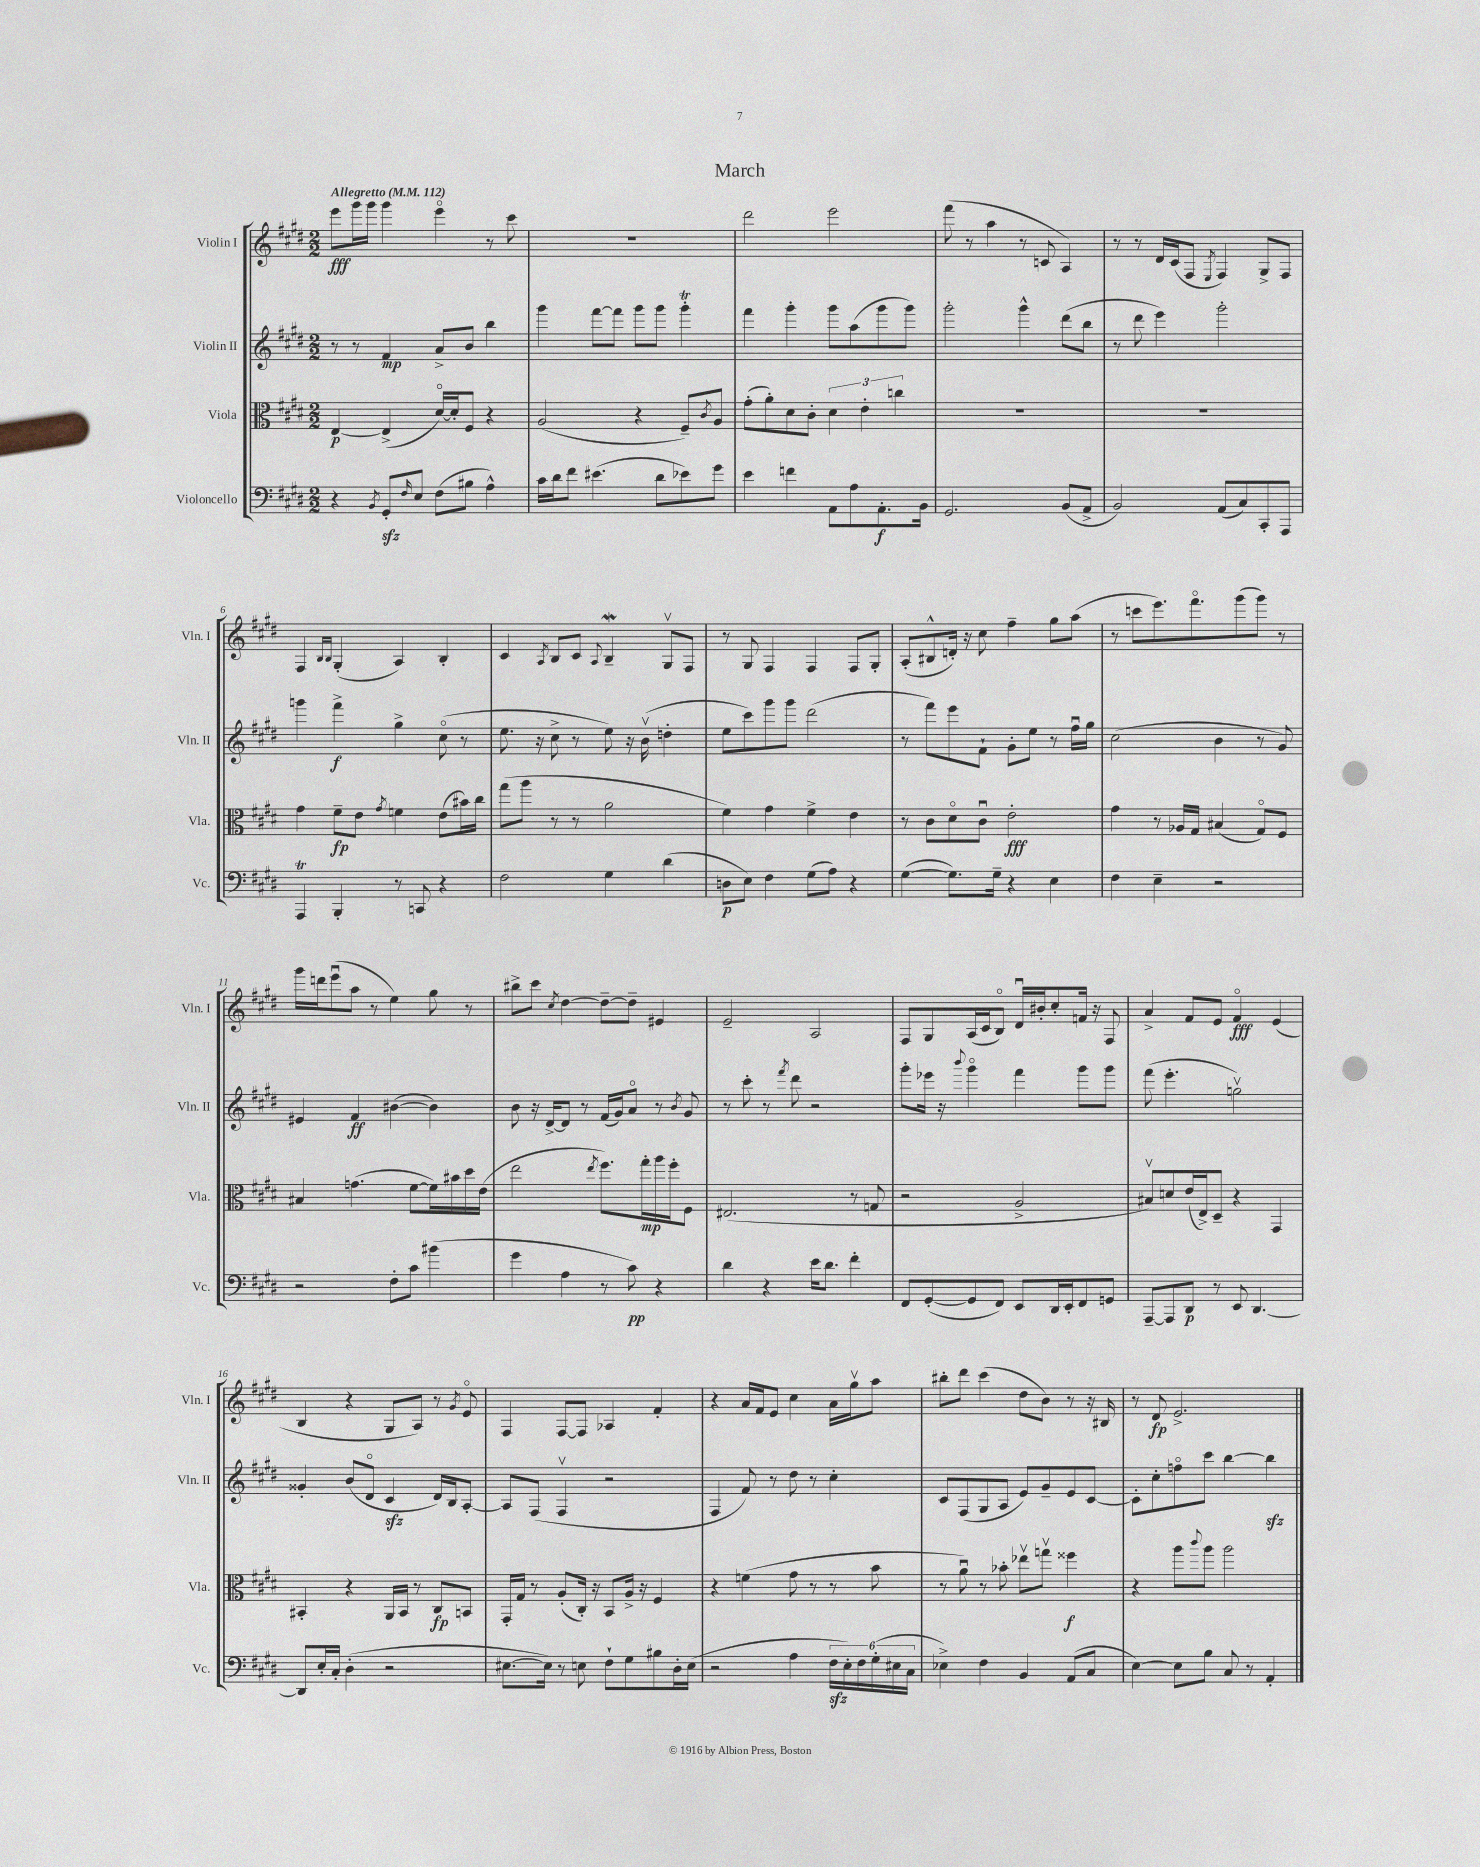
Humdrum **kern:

**kern	**dynam	**kern	**dynam	**kern	**dynam	**kern	**dynam
*part4	*part4	*part3	*part3	*part2	*part2	*part1	*part1
*staff4	*staff4	*staff3	*staff3	*staff2	*staff2	*staff1	*staff1
*I"Violoncello	*	*I"Viola	*	*I"Violin II	*	*I"Violin I	*
*I'Vc.	*	*I'Vla.	*	*I'Vln. II	*	*I'Vln. I	*
*clefF4	*	*clefC3	*	*clefG2	*	*clefG2	*
*k[f#c#g#d#]	*	*k[f#c#g#d#]	*	*k[f#c#g#d#]	*	*k[f#c#g#d#]	*
*M2/2	*	*M2/2	*	*M2/2	*	*M2/2	*
*MM112	*	*MM112	*	*MM112	*	*MM112	*
=1	=1	=1	=1	=1	=1	=1	=1
!	!	!	!	!	!	!LO:TX:a:B:t=Allegretto	!
4r	.	[4E/	p	8r	.	8eee\L	fff
.	.	.	.	8r	.	16ggg#\L	.
.	.	.	.	.	.	16ggg#\JJ	.
8qBB/	.	.	.	.	.	.	.
8GG#zz'/L	.	(4E^/]	.	4f#/	mp	4ggg#\	.
16qqF#/	.	.	.	.	.	.	.
8E/J	.	.	.	.	.	.	.
(8F#\L	.	[16d#/LL)	.	8a^/L	.	4eee\	.
.	.	16d#'/J]	.	.	.	.	.
8B#X\J	.	8F#/J	.	8b/J	.	.	.
4A^^\)	.	4r	.	4bb\	.	8r	.
.	.	.	.	.	.	8ccc#\	.
=2	=2	=2	=2	=2	=2	=2	=2
16c#\LL	.	(2A/	.	4ggg#\	.	1r	.
16d#\J	.	.	.	.	.	.	.
8f#\J	.	.	.	.	.	.	.
(4.e#X\	.	.	.	[8fff#\L	.	.	.
.	.	.	.	8fff#\J]	.	.	.
.	.	4r	.	8ggg#\L	.	.	.
8d#\L	.	.	.	8ggg#\J	.	.	.
8e-X\)	.	8F#~/L)	.	4ggg#t'\	.	.	.
.	.	8qc#/	.	.	.	.	.
8g#\J	.	8A/J	.	.	.	.	.
=3	=3	=3	=3	=3	=3	=3	=3
4e\	.	(8g#'\L	.	4fff#\	.	2ddd#\	.
.	.	8a'\)	.	.	.	.	.
4fn\	.	8d#\	.	4ggg#'\	.	.	.
.	.	8c#'\J	.	.	.	.	.
8AA\L	.	6d#\	.	8ggg#\L	.	2eee\	.
8A\	.	.	.	(8aa\	.	.	.
.	.	6e'\	.	.	.	.	.
8.AA'\	f	.	.	8ggg#\	.	.	.
.	.	6ccn\	.	.	.	.	.
.	.	.	.	8ggg#\J)	.	.	.
16BB\Jk	.	.	.	.	.	.	.
=4	=4	=4	=4	=4	=4	=4	=4
2.GG#/	.	1r	.	2ggg#'\	.	(8fff#\	.
.	.	.	.	.	.	8r	.
.	.	.	.	.	.	4aa\	.
.	.	.	.	4ggg#^^\	.	8r	.
.	.	.	.	.	.	8cn/	.
(8BB/L	.	.	.	(8ddd#\L	.	4A/)	.
8AA^/J	.	.	.	8bb\J	.	.	.
=5	=5	=5	=5	=5	=5	=5	=5
2BB/)	.	1r	.	8r	.	8r	.
.	.	.	.	8ddd#\	.	8r	.
.	.	.	.	4eee\)	.	16d#/LL	.
.	.	.	.	.	.	(16c#/J	.
.	.	.	.	.	.	8F#/J	.
.	.	.	.	.	.	8qE/	.
(8AA/L	.	.	.	2ggg#'\	.	4F#/)	.
8C#/)	.	.	.	.	.	.	.
8CC#'/	.	.	.	.	.	8G#^/L	.
8AAA/J	.	.	.	.	.	8F#/J	.
!!LO:LB:g=z
=6	=6	=6	=6	=6	=6	=6	=6
4AAAT/	.	4g#\	.	4gggn\	.	4F#/	.
.	.	.	.	.	.	16qqB/LL	.
.	.	.	.	.	.	16qqB/JJ	.
4BBB'/	.	8f#~\L	fp	4fff#^\	f	(4G#'/	.
.	.	8e\J	.	.	.	.	.
.	.	8qg#/	.	.	.	.	.
8r	.	4fn\	.	4gg#^\	.	4A/)	.
8CCn/	.	.	.	.	.	.	.
4r	.	(8e\L	.	(8cc#\	.	4B'/	.
.	.	16b#X\L)	.	8r	.	.	.
.	.	16cc#\JJ	.	.	.	.	.
=7	=7	=7	=7	=7	=7	=7	=7
2F#\	.	(8gg#\L	.	8.ee\	.	4c#/	.
.	.	8aa\J	.	.	.	.	.
.	.	.	.	16r	.	.	.
.	.	.	.	.	.	8qA/	.
.	.	8r	.	8cc#^\	.	8B/L	.
.	.	8r	.	8r	.	8c#/J	.
.	.	.	.	.	.	8qqA/	.
4G#\	.	2a\	.	8ee\)	.	4BW~/	.
.	.	.	.	16r	.	.	.
.	.	.	.	(16bv\	.	.	.
(4d#\	.	.	.	4ddn'\	.	8G#v/L	.
.	.	.	.	.	.	8F#/J	.
=8	=8	=8	=8	=8	=8	=8	=8
8Dn\L	p	4f#\)	.	8ee\L	.	8r	.
8E\J)	.	.	.	8ccc#\)	.	8G#/	.
4F#\	.	4g#\	.	8ggg#\	.	4F#/	.
.	.	.	.	8ggg#\J	.	.	.
(8G#\L	.	4f#^\	.	(2ddd#\	.	4F#/	.
8A\J)	.	.	.	.	.	.	.
4r	.	4e\	.	.	.	8F#/L	.
.	.	.	.	.	.	8G#'/J	.
=9	=9	=9	=9	=9	=9	=9	=9
([4G#\	.	8r	.	8r	.	(8A'/L	.
.	.	8c#\L	.	8fff#\L)	.	8B#X^^/	.
8.G#\L])	.	8d#\	.	8eee\	.	16dn'/Jk)	.
.	.	.	.	.	.	16r	.
.	.	8c#u\J	.	8f#`\J	.	8cc#\	.
16G#~\Jk	.	.	.	.	.	.	.
4r	.	2e'\	fff	8g#'\L	.	4ff#~\	.
.	.	.	.	8ee\J	.	.	.
4E\	.	.	.	8r	.	8gg#\L	.
.	.	.	.	16ff#u\LL	.	(8aa\J	.
.	.	.	.	16gg#\JJ	.	.	.
=10	=10	=10	=10	=10	=10	=10	=10
4F#\	.	4g#\	.	(2cc#\	.	8r	.
.	.	.	.	.	.	8cccn\L	.
4E~\	.	8r	.	.	.	8.eee\)	.
.	.	16A-X/LL	.	.	.	.	.
.	.	16G#/JJ	.	.	.	8.fff#\	.
2r	.	(4B#X/	.	4b\	.	.	.
.	.	.	.	.	.	(8ggg#\	.
.	.	8G#/L)	.	8r	.	8ggg#\J)	.
.	.	8F#/J	.	8g#/)	.	8r	.
!!LO:LB:g=z
=11	=11	=11	=11	=11	=11	=11	=11
2r	.	4B#X/	.	4e#X/	.	16ggg#\LL	.
.	.	.	.	.	.	16dddn\J	.
.	.	.	.	.	.	(8eeeu\	.
.	.	(4.gn\	.	4f#/	ff	8aa\J	.
.	.	.	.	.	.	8r	.
8F#'\L	.	.	.	([4b#X\	.	4ee\)	.
8c#\J	.	[8f#\L	.	.	.	.	.
(4b#X\	.	16f#\L])	.	4b#\])	.	8gg#\	.
.	.	16b#X\	.	.	.	.	.
.	.	16dd#\	.	.	.	8r	.
.	.	(16e\JJ	.	.	.	.	.
=12	=12	=12	=12	=12	=12	=12	=12
4g#\	.	2ee\	.	8b\	.	8bb#X^\L	.
.	.	.	.	16r	.	8ccc#\J	.
.	.	.	.	[16d#^/KL	.	.	.
.	.	.	.	.	.	8qcc#/	.
4A\	.	.	.	8d#/J]	.	[4dd#\	.
.	.	.	.	8r	.	.	.
.	.	8qee/	.	.	.	.	.
8r	.	8.ff#\L)	.	(16f#/LL	.	8dd#~\L_	.
.	.	.	.	16g#/J)	.	.	.
8c#\)	pp	.	.	8a/J	.	8dd#~\J]	.
.	.	16gg#'\L	mp	.	.	.	.
4r	.	16aa\	.	8r	.	4e#X/	.
.	.	16ff#'\J	.	.	.	.	.
.	.	.	.	8qb/	.	.	.
.	.	8F#\J	.	8g#/	.	.	.
=13	=13	=13	=13	=13	=13	=13	=13
4d#\	.	(2.E#X/	.	8r	.	2e~/	.
.	.	.	.	8ccc#'\	.	.	.
4r	.	.	.	8r	.	.	.
.	.	.	.	8qfff#/	.	.	.
.	.	.	.	8ddd#\	.	.	.
16e\KL	.	.	.	2r	.	2A/	.
8.d#\J	.	.	.	.	.	.	.
4f#'\	.	8r	.	.	.	.	.
.	.	8Gn/	.	.	.	.	.
=14	=14	=14	=14	=14	=14	=14	=14
8FF#/L	.	2r	.	8ggg#'\L	.	8F#/L	.
([8GG#'/	.	.	.	16eee-X\Jk	.	8G#/	.
.	.	.	.	16r	.	.	.
.	.	.	.	8qqbbb/	.	.	.
8GG#/]	.	.	.	4ggg#\	.	(16A/L	.
.	.	.	.	.	.	16c#/J	.
8FF#/J)	.	.	.	.	.	8B/J)	.
8EE/L	.	2A^/	.	4fff#\	.	16d#u/LL	.
.	.	.	.	.	.	16b#X'/J	.
16DD#/L	.	.	.	.	.	8cc#'/	.
16EE'/J	.	.	.	.	.	.	.
8FF#/	.	.	.	8ggg#\L	.	16fn/Jk	.
.	.	.	.	.	.	16r	.
8GGn/J	.	.	.	8ggg#\J	.	8F#/	.
=15	=15	=15	=15	=15	=15	=15	=15
[8AAA~/L	.	8B#Xv/L)	.	(8fff#\	.	4a^/	.
8AAA/]	.	8dn/	.	4.eee'\	.	.	.
8DD#/J	p	(16e/L	.	.	.	8f#/L	.
.	.	16E^/J)	.	.	.	.	.
8r	.	8D#~/J	.	.	.	8e/J	.
8EE/	.	4r	.	2ggnv\)	.	4f#/	fff
[4.DD#/	.	.	.	.	.	.	.
.	.	4GG#/	.	.	.	(4e/	.
!!LO:LB:g=z
=16	=16	=16	=16	=16	=16	=16	=16
8DD#/L]	.	4BB#X'/	.	4g##X'/	.	4B/	.
16E'/L	.	.	.	.	.	.	.
16C#'/JJ	.	.	.	.	.	.	.
(4D#'\	.	4r	.	(8b/L	.	4r	.
.	.	.	.	8d#/J	.	.	.
2r	.	16AA/LL	.	4c#zz/	.	8G#/L	.
.	.	16BB#/JJ	.	.	.	.	.
.	.	8r	.	.	.	8A/J)	.
.	.	8C#/L	fp	16d#/LL)	.	8r	.
.	.	.	.	16B/J	.	.	.
.	.	.	.	.	.	8qg#/	.
.	.	8BBn/J	.	[8A'/J	.	8e/	.
=17	=17	=17	=17	=17	=17	=17	=17
[8.E#X\L	.	16GG#'/LL	.	8A/L]	.	4F#/	.
.	.	16G#/JJ	.	.	.	.	.
.	.	8r	.	(8F#/J	.	.	.
16E#\Jk])	.	.	.	.	.	.	.
8r	.	(8A'/L	.	4F#v/	.	[8F#/L	.
8En\	.	16C#'/Jk)	.	.	.	8F#/J]	.
.	.	16r	.	.	.	.	.
8F#`\L	.	8BB/L	.	2r	.	4A-X/	.
8G#\	.	16A^/Jk	.	.	.	.	.
.	.	16r	.	.	.	.	.
8B#X\	.	4F#/	.	.	.	4f#'/	.
16D#'\L	.	.	.	.	.	.	.
(16E\JJ	.	.	.	.	.	.	.
=18	=18	=18	=18	=18	=18	=18	=18
2r	.	4r	.	4F#/	.	4r	.
.	.	(4fn\	.	8f#/)	.	16a/LL	.
.	.	.	.	.	.	16f#/J	.
.	.	.	.	8r	.	8e/J	.
4A\	.	8g#\	.	8dd#\	.	4cc#\	.
.	.	8r	.	8r	.	.	.
24F#zz\LL	.	8r	.	4cc#'\	.	16a\LL	.
24E'\)	.	.	.	.	.	.	.
.	.	.	.	.	.	16gg#v\J	.
24F#\	.	.	.	.	.	.	.
(24G#'\	.	8b\	.	.	.	8aa\J	.
24E#X\	.	.	.	.	.	.	.
24C#\JJ	.	.	.	.	.	.	.
=19	=19	=19	=19	=19	=19	=19	=19
4E-X^\)	.	8r	.	8c#/L	.	8bb#X'\L	.
.	.	8au\)	.	(8F#/	.	8ddd#\J	.
4F#\	.	8r	.	8G#/	.	(4ccc#\	.
.	.	8b-X'\	.	8A/J	.	.	.
4BB/	.	8ee-Xv\L	.	8e/L)	.	8dd#\L	.
.	.	8ggnv\J	.	8g#~/	.	8b\J)	.
(8AA/L	.	4ff##X\	f	8e/	.	8r	.
8C#/J	.	.	.	[8c#/J	.	16r	.
.	.	.	.	.	.	16B#X/	.
=20	=20	=20	=20	=20	=20	=20	=20
[4E\)	.	4r	.	8c#'\L]	.	8r	.
.	.	.	.	8cc#'\	.	8d#/	fp
8E\L]	.	8aa\L	.	8ffn\	.	2.e^/	.
.	.	8qqccc#/	.	.	.	.	.
8B\J	.	8aa\J	.	8ccc#\J	.	.	.
8C#/	.	2aa\	.	[4bb\	.	.	.
8r	.	.	.	.	.	.	.
4AA'/	.	.	.	4bbzz\]	.	.	.
==	==	==	==	==	==	==	==
*-	*-	*-	*-	*-	*-	*-	*-
